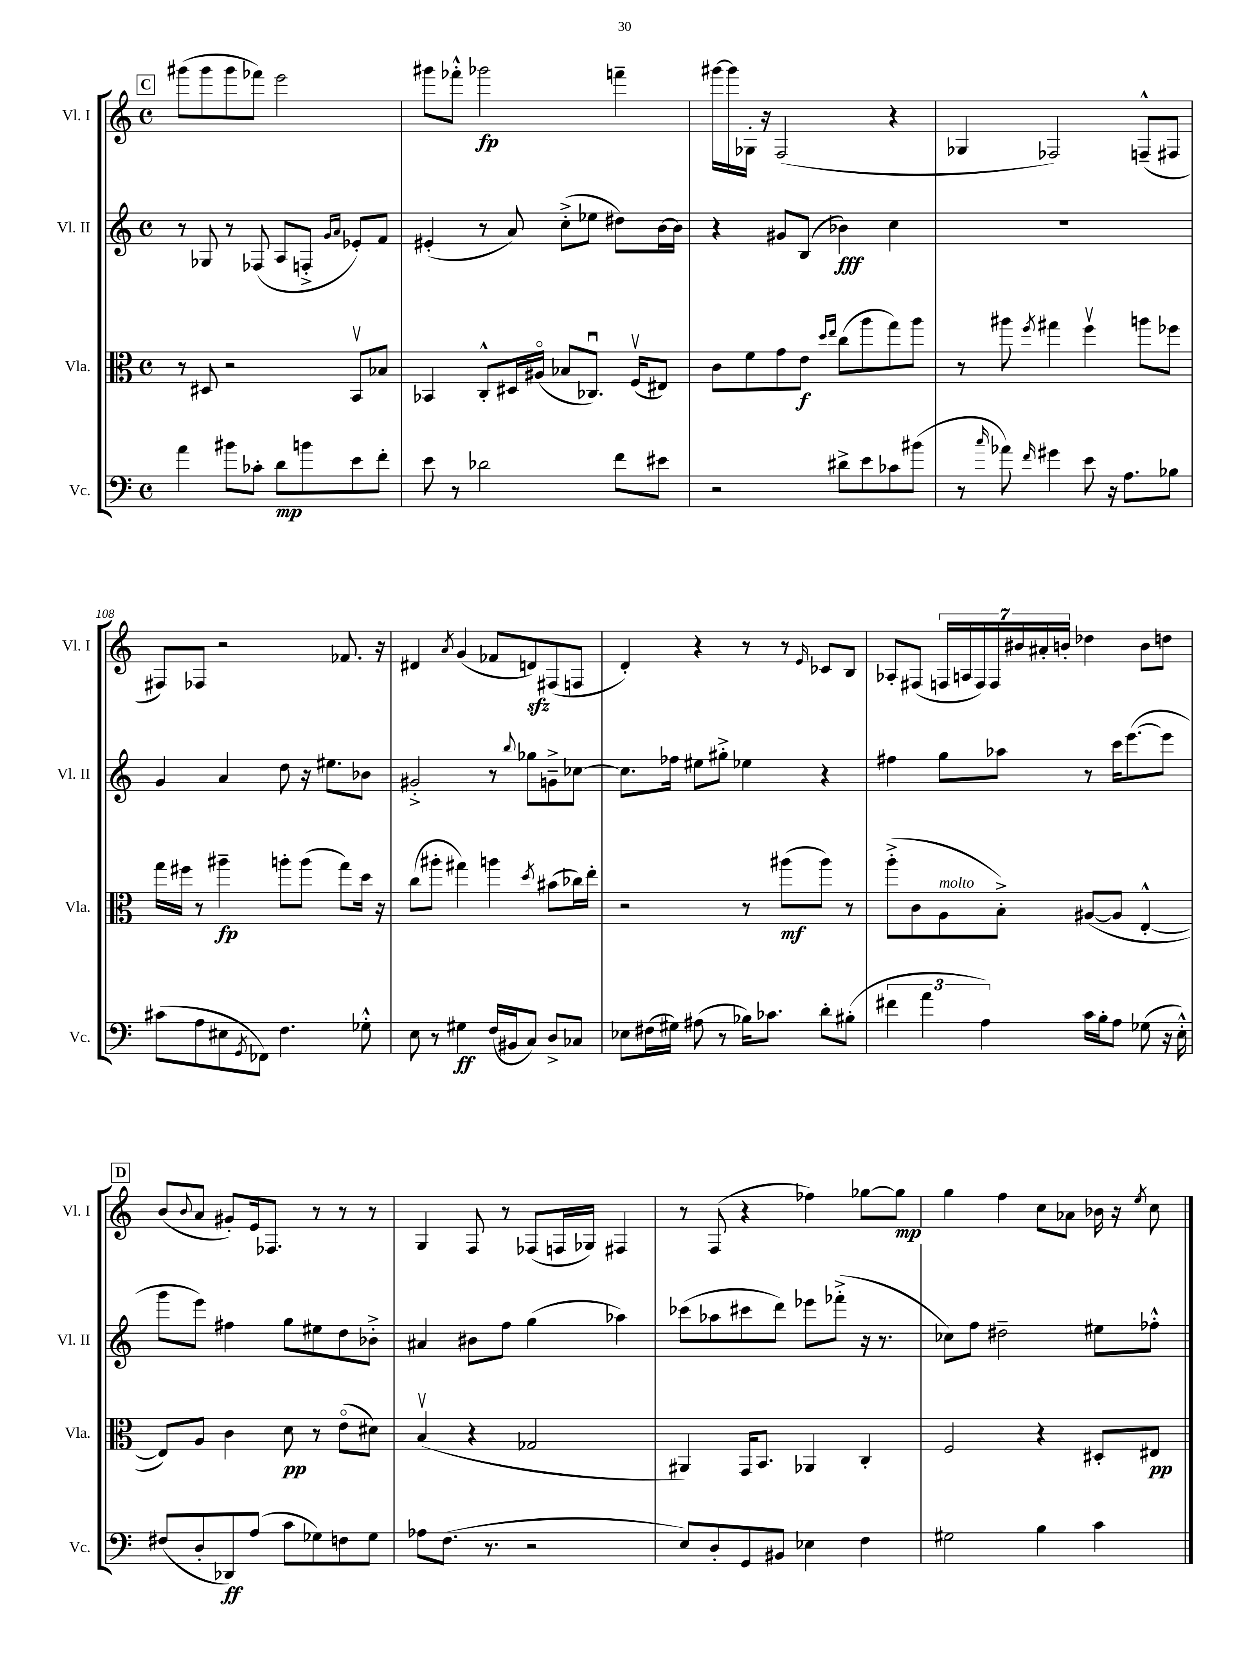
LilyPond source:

<<
\new StaffGroup <<
\new Staff = "s0" \with { instrumentName = "Vl. I" shortInstrumentName = "Vl. I" } {
    \clef treble \key c \major \defaultTimeSignature \time 4/4
    \mark \markup { \box "C" } gis'''8( gis'''8 gis'''8 fes'''8) e'''2 |
    gis'''8 fes'''8-.-^ ges'''2\fp f'''4-- |
    gis'''16~ gis'''16 ges16-. r16 f2( r4 |
    ges4 fes2) f8---^( fis8 |
    fis8) fes8 r2 fes'8. r16 |
    dis'4 \acciaccatura { a'8 } g'4( fes'8 d'8\sfz) fis8( f8 |
    d'4-.) r4 r8 r8 \grace { e'16 } ces'8 b8 |
    aes8-. fis8( \tuplet 7/4 { f16 a16 f16) f16 bis'16 ais'16-. b'16-. } des''4 b'8 d''8 |
    \mark \markup { \box "D" } b'8( \appoggiatura { b'8 } a'8 gis'8-.) e'16 fes8. r8 r8 r8 |
    g4 f8 r8 fes8( f16 ges16) fis4 |
    r8 f8( r4 fes''4) ges''8~ ges''8\mp |
    g''4 f''4 c''8 aes'8 bes'16 r16 \acciaccatura { e''8 } c''8 \bar "|." |
}
\new Staff = "s1" \with { instrumentName = "Vl. II" shortInstrumentName = "Vl. II" } {
    \clef treble \key c \major \defaultTimeSignature \time 4/4
    \mark \markup { \box "C" } r8 ges8 r8 fes8( a8 f8-.-> \grace { g'16 a'16 } ees'8-.) f'8 |
    eis'4-.( r8 a'8) c''8-.->( ees''8 dis''8) b'16~ b'16 |
    r4 gis'8 b8( bes'4\fff) c''4 |
    R1 |
    g'4 a'4 d''8 r16 eis''8. bes'8 |
    gis'2-.-> r8 \appoggiatura { b''8 } ges''8 g'8---> ces''8~ |
    ces''8. fes''16 eis''8 gis''8-.-> ees''4 r4 |
    fis''4 g''8 aes''8 r8 c'''16 e'''8.~( e'''8 |
    \mark \markup { \box "D" } g'''8 e'''8) fis''4 g''8 eis''8 d''8 bes'8-.-> |
    ais'4 bis'8 f''8 g''4( aes''4) |
    ces'''8( aes''8 cis'''8 d'''8) ees'''8 fes'''8-.->( r16 r8. |
    ces''8) f''8 dis''2-- eis''8 fes''8-.-^ \bar "|." |
}
\new Staff = "s2" \with { instrumentName = "Vla." shortInstrumentName = "Vla." } {
    \clef alto \key c \major \defaultTimeSignature \time 4/4
    \mark \markup { \box "C" } r8 dis8 r2 b,8\upbow bes8 |
    bes,4 c8-.-^ dis16 ais16\flageolet( bes8 ces8.\downbow) f16\upbow( eis8) |
    c'8 f'8 g'8 e'8\f \grace { d''16 e''16 } c''8( a''8 g''8) a''8 |
    r8 ais''8 \acciaccatura { f''8 } gis''4 f''4\upbow a''8 fes''8 |
    g''16 fis''16 r8 ais''4--\fp a''8-. a''8( g''8) d''16 r16 |
    c''8( ais''8-. gis''4) a''4 \acciaccatura { d''8 } bis'8( ces''16) e''16-. |
    r2 r8 ais''8\mf( ais''8) r8 |
    a''8-.->( c'8 a8^\markup { \italic "molto" } b8-.->) ais8~( ais8 e4~-.-^ |
    \mark \markup { \box "D" } e8) a8 c'4 d'8\pp r8 e'8\flageolet( dis'8) |
    b4\upbow( r4 ges2 |
    ais,4) g,16 b,8. aes,4 c4-. |
    f2 r4 dis8-. eis8\pp \bar "|." |
}
\new Staff = "s3" \with { instrumentName = "Vc." shortInstrumentName = "Vc." } {
    \clef bass \key c \major \defaultTimeSignature \time 4/4
    \mark \markup { \box "C" } a'4 bis'8 ces'8-. d'8\mp b'8 e'8 f'8-. |
    e'8 r8 des'2 f'8 eis'8 |
    r2 dis'8-> e'8 ces'8 bis'8( |
    r8 \grace { c''16 } aes'8) \grace { f'16 } gis'4 e'8 r16 a8. bes8 |
    cis'8( a8 eis8 \acciaccatura { g,8 } fes,8) f4. ges8-.-^ |
    e8 r8 gis4\ff f16( bis,16 c8) d8-> ces8 |
    ees8 fis16( gis16) ais8( r8 bes16) ces'8. d'8-. bis8-.( |
    \tuplet 3/2 { fis'4 a'4 a4) } c'16 b16-. a8 ges8( r16 e16-.-^) |
    \mark \markup { \box "D" } fis8( d8-. des,8\ff) a8( c'8 ges8) f8 ges8 |
    aes8 f8.( r8. r2 |
    e8) d8-. g,8 bis,8 ees4 f4 |
    gis2 b4 c'4 \bar "|." |
}
>>
>>
\layout { \context { \Score currentBarNumber = #104 } }
